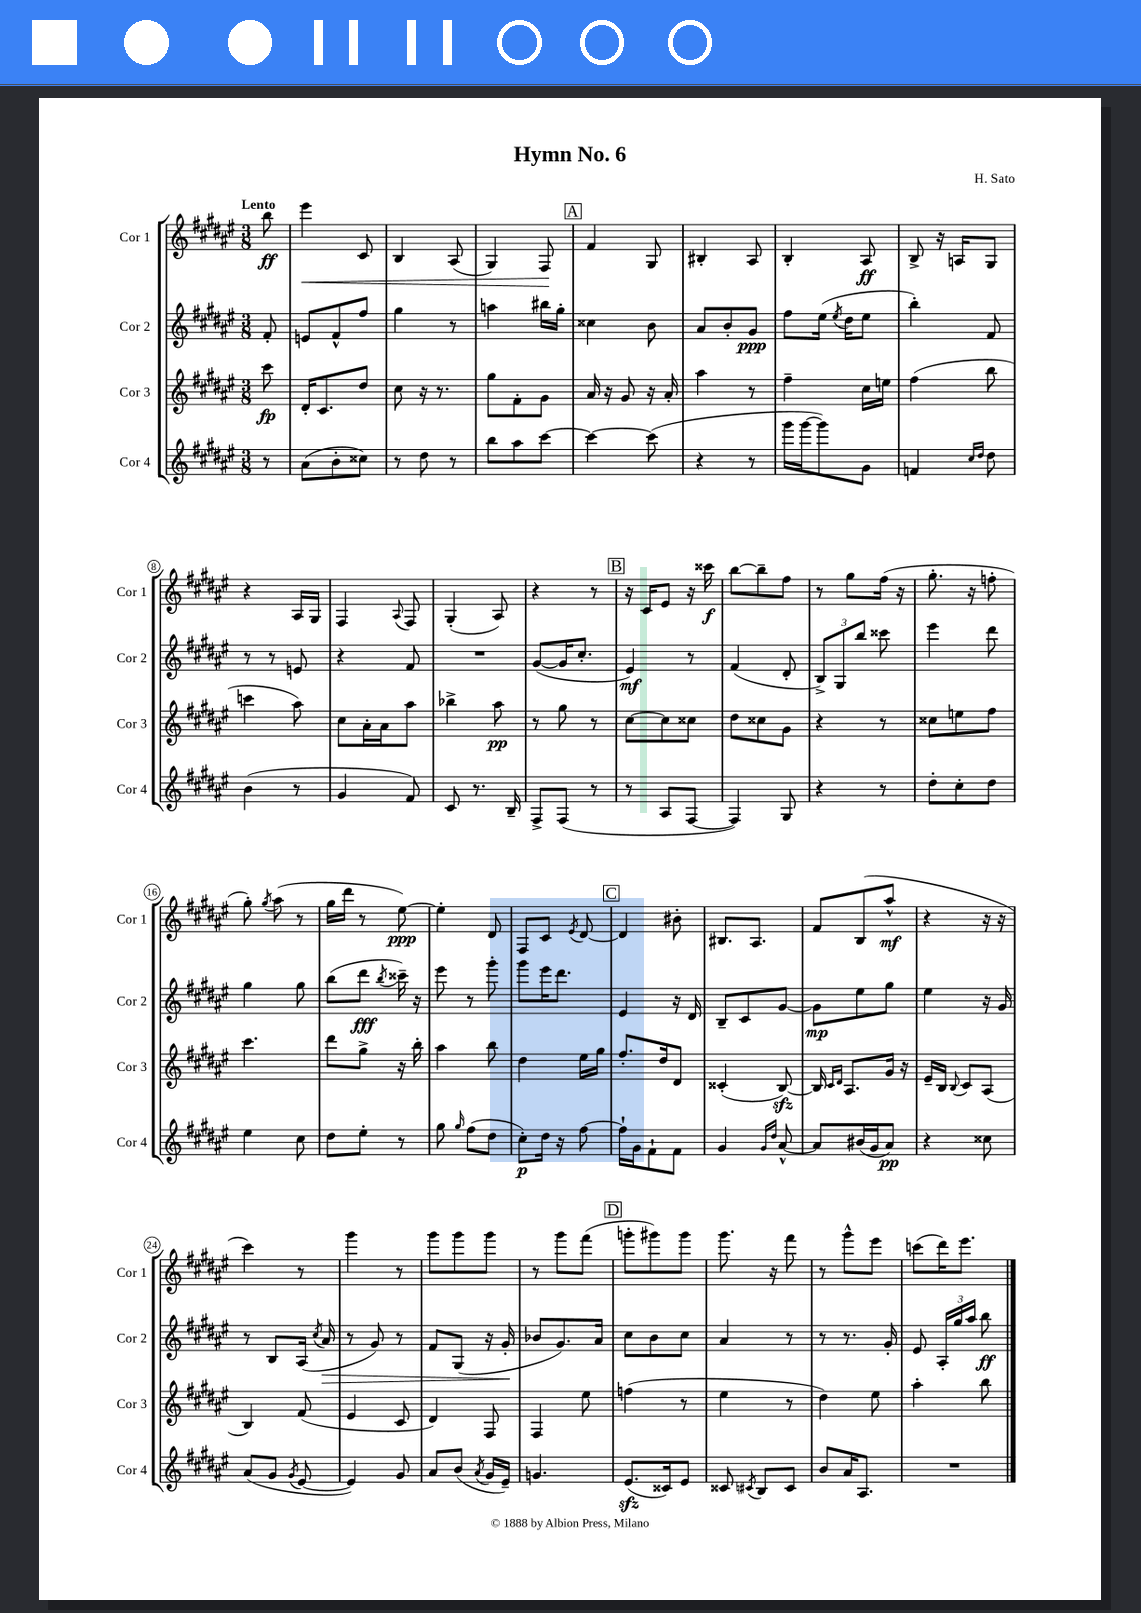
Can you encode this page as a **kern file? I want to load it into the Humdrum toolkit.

**kern	**kern	**kern	**kern
*staff4	*staff3	*staff2	*staff1
*clefG2	*clefG2	*clefG2	*clefG2
*k[f#c#g#d#a#e#]	*k[f#c#g#d#a#e#]	*k[f#c#g#d#a#e#]	*k[f#c#g#d#a#e#]
*M3/8	*M3/8	*M3/8	*M3/8
8r	8ccc#\	8f#'/	8bb\
=	=	=	=
(8a#\L	16d#'/LK	8e/L	4eee#\
.	8.c#/	.	.
8b'\	.	8f#^^/	.
8cc##\J)	8dd#/J	8ff#/J	8c#/
=	=	=	=
8r	8cc#\	4gg#\	4B/
8dd#\	16r	.	.
.	8.r	.	.
8r	.	8r	(8A#/
=	=	=	=
8bb\L	8gg#\L	4aa\	4G#/)
8aa#\	8f#'\	.	.
[8ccc#\J	8g#\J	16bb#\LL	8F#/
.	.	16gg#'\JJ	.
=	=	=	=
4ccc#\_	16a#/	4cc##\	4f#/
.	16r	.	.
.	8g#/	.	.
(8ccc#\]	16r	8b\	8G#/
.	16a#'/	.	.
=	=	=	=
4r	4aa#\	8a#/L	4B#'/
.	.	8b'/	.
8r	8r	8g#/J	8A#/
=	=	=	=
16ggg#\LL	4ff#~\	8ff#\L	4B'/
[16ggg#\J	.	.	.
8ggg#\])	.	(16ee#\Jk	.
.	.	8qee#/	.
.	.	16dd#\LK	.
8g#\J	16cc#\LL	8ee#\J	8A#/
.	16ee\JJ	.	.
=	=	=	=
4f/	(4ff#\	4bb'\)	8B^/
.	.	.	16r
.	.	.	16A/LK
16qqcc#/LL	.	.	.
16qqdd#/JJ	.	.	.
8dd#\	8bb\	8f#/	8G#/J
=	=	=	=
(4b\	4ccc\	8r	4r
.	.	8r	.
8r	8aa#\)	8e/	16A#/LL
.	.	.	16G#/JJ
=	=	=	=
4g#/	8cc#\L	4r	4F#/
.	16a#'\L	.	.
.	16a#\J	.	.
.	.	.	8qqA#/
8f#/)	8aa#\J	8f#/	8F#/
=	=	=	=
8c#/	4bb-^\	4.r	(4G#'/
8.r	.	.	.
.	8aa#\	.	8A#/)
16B~/	.	.	.
=	=	=	=
8F#^/L	8r	([8g#/L	4r
(8F#/J	8gg#\	16g#/]K	.
.	.	8.cc#'/J	.
8r	8r	.	8r
=	=	=	=
8r	[8cc#\L	4e#/)	16r
.	.	.	16c#/LK
8A#/L	8cc#\]	.	8e#/J
[8F#/J	8cc##\J	8r	16r
.	.	.	16ccc##\
=	=	=	=
4F#/])	8dd#\L	(4f#/	[8bb\L
.	8cc##\	.	8bb~\]
8G#/	8g#\J	8d#'/	8ff#\J
=	=	=	=
4r	4r	12B^/L)	8r
.	.	12G#/	.
.	.	.	8gg#\L
.	.	12bb/J	.
8r	8r	8ccc##\	(16ff#\Jk
.	.	.	16r
=	=	=	=
8dd#'\L	8cc##\L	4eee#\	8.gg#'\
8cc#'\	8ee\	.	.
.	.	.	16r
8dd#\J	8ff#\J	8ddd#\	8ff'\
=	=	=	=
4ee#\	4.ccc#\	4gg#\	8gg#'\)
.	.	.	8qgg#/
.	.	.	(8aa#\
8cc#\	.	8gg#\	8r
=	=	=	=
8dd#\L	8ddd#\L	(8bb\L	16gg#\LL
.	.	.	16ddd#\JJ
8ee#'\J	8gg#^\J	8ddd#\J	8r
.	.	8qbb/	.
8r	16r	16ccc##~\)	[8ee#\)
.	16bb'\	16r	.
=	=	=	=
8gg#\	4aa#\	8eee#\	4ee#'\]
16qqgg#/	.	.	.
(8ff#\L	.	8r	.
8dd#\J	8bb\	8ggg#'\	8d#/
=	=	=	=
8cc#'\L)	4dd#\	8ggg#\L	8F#/L
16dd#\Jk	.	16eee#\K	8c#/J
16r	.	8.ddd#\J	.
.	.	.	8qe#/
[8ff#\	16ee#\LL	.	[8d#/
.	16gg#\JJ	.	.
=	=	=	=
16ff#`\]LL	8.ff#'/L	4e#/	4d#/]
16g#\J	.	.	.
8f#`\	.	.	.
.	16dd#/k	.	.
8f#\J	8d#/J	16r	8b#'\
.	.	16d#/	.
=	=	=	=
4g#/	(4c##'/	8B~/L	8.B#/L
.	.	8c#/	.
.	.	.	8.A#/J
16qqg#/LL	.	.	.
16qqdd#/JJ	.	.	.
[8a#^^/	[8B/)	[8g#/J	.
=	=	=	=
8a#/]L	16B/]	8g#\]L	8f#/L
.	16qqc#/LL	.	.
.	16qqd#/JJ	.	.
.	8.A#/L	.	.
(16b#/L	.	8ee#\	(8B/
16g#/J	.	.	.
8a#/J)	16g#/Jk	8gg#\J	8aa#^^/J
.	16r	.	.
=	=	=	=
4r	16e#~/LL	4ee#\	4r
.	16B/JJ	.	.
.	8qqB/	.	.
.	8c#/L	.	.
8cc##\	(8A#/J	16r	16r
.	.	16g#/	16r
=	=	=	=
(8a#/L	4B/)	8r	4ccc#\)
8g#/J	.	8B/L	.
8qg#/	.	.	.
[8e#/	(8f#/	(16A#/Jk	8r
.	.	8qcc#/	.
.	.	16a#/	.
=	=	=	=
4e#/])	4e#/	8r	4ggg#\
.	.	8g#/)	.
8g#/	8c#/	8r	8r
=	=	=	=
8a#/L	4d#/)	8f#/L	8ggg#\L
(8b/J	.	(8G#/J	8ggg#\
8qa#/	.	.	.
16g#/LL	8F#/	16r	8ggg#\J
16e#~/JJ)	.	16g#'/	.
=	=	=	=
4.g/	4F#/	8b-/L	8r
.	.	8.g#/)	8ggg#\L
.	8ee#\	.	(8fff#\J
.	.	16a#/Jk	.
=	=	=	=
(8.e#/L	(4ff\	8cc#\L	8ggg'\L
.	.	8b\	8ggg#\)
16c##/k)	.	.	.
8e#/J	8r	8cc#\J	8ggg#\J
=	=	=	=
8c##/	4ee#\	4a#/	8.ggg#\
8qc#/	.	.	.
8B/L	.	.	.
.	.	.	16r
8c#/J	8r	8r	8fff#\
=	=	=	=
8b/L	4dd#\)	8r	8r
16a#/K	.	8.r	8ggg#^^\L
8.A#/J	.	.	.
.	8ee#\	.	8eee#\J
.	.	16g#'/	.
=	=	=	=
4.r	4aa#'\	8e#/	(8ccc\L
.	.	24A#'/LL	16ddd#\K)
.	.	24gg#/	.
.	.	.	8.eee#\J
.	.	24aa#/JJ	.
.	8bb\	8bb\	.
==	==	==	==
*-	*-	*-	*-
